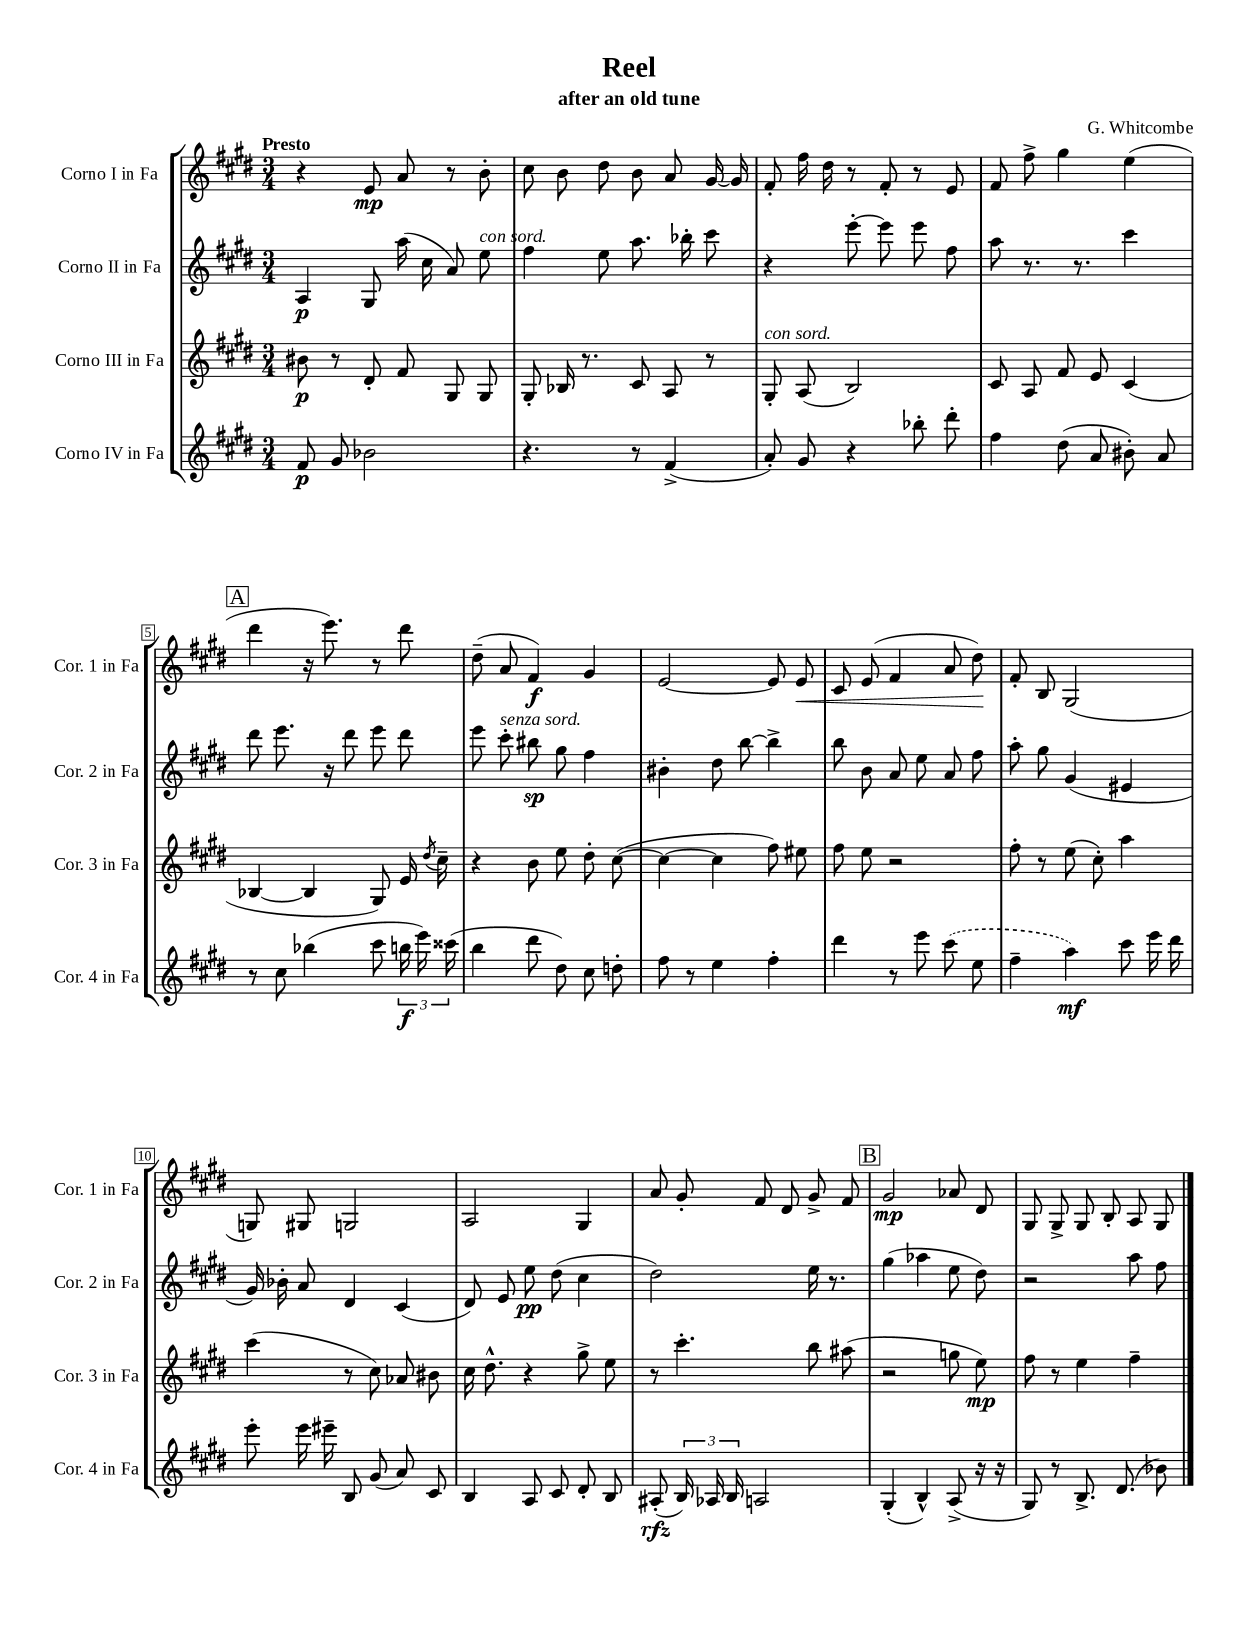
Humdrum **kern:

**kern	**dynam	**kern	**dynam	**kern	**dynam	**kern	**dynam
*part4	*part4	*part3	*part3	*part2	*part2	*part1	*part1
*staff4	*staff4	*staff3	*staff3	*staff2	*staff2	*staff1	*staff1
*I"Corno IV in Fa	*	*I"Corno III in Fa	*	*I"Corno II in Fa	*	*I"Corno I in Fa	*
*I'Cor. 4 in Fa	*	*I'Cor. 3 in Fa	*	*I'Cor. 2 in Fa	*	*I'Cor. 1 in Fa	*
*clefG2	*	*clefG2	*	*clefG2	*	*clefG2	*
*k[f#c#g#d#]	*	*k[f#c#g#d#]	*	*k[f#c#g#d#]	*	*k[f#c#g#d#]	*
*M3/4	*	*M3/4	*	*M3/4	*	*M3/4	*
=1	=1	=1	=1	=1	=1	=1	=1
!	!	!	!	!	!	!LO:TX:a:B:t=Presto	!
8f#/	p	8b#X\	p	4A/	p	4r	.
8g#/	.	8r	.	.	.	.	.
2b-X\	.	8d#'/	.	8G#/	.	8e/	mp
.	.	8f#/	.	(16aa\	.	8a/	.
.	.	.	.	16cc#\	.	.	.
.	.	8G#/	.	8a/)	.	8r	.
!	!	!	!	!LO:TX:a:i:t=con sord.	!	!	!
.	.	8G#/	.	8ee\	.	8b'\	.
=2	=2	=2	=2	=2	=2	=2	=2
4.r	.	8G#'/	.	4ff#\	.	8cc#\	.
.	.	16B-X/	.	.	.	8b\	.
.	.	8.r	.	.	.	.	.
.	.	.	.	8ee\	.	8dd#\	.
8r	.	8c#/	.	8.aa\	.	8b\	.
(4f#^/	.	8A/	.	.	.	8a/	.
.	.	.	.	16bb-X'\	.	.	.
.	.	8r	.	8ccc#\	.	[16g#/	.
.	.	.	.	.	.	16g#/]	.
=3	=3	=3	=3	=3	=3	=3	=3
!	!	!LO:TX:a:i:t=con sord.	!	!	!	!	!
8a'/)	.	8G#'/	.	4r	.	8f#'/	.
8g#/	.	(8A/	.	.	.	16ff#\	.
.	.	.	.	.	.	16dd#\	.
4r	.	2B/)	.	[8eee'\	.	8r	.
.	.	.	.	8eee\]	.	8f#'/	.
8bb-X'\	.	.	.	8eee\	.	8r	.
8ddd#'\	.	.	.	8ff#\	.	8e/	.
=4	=4	=4	=4	=4	=4	=4	=4
4ff#\	.	8c#/	.	8aa\	.	8f#/	.
.	.	8A/	.	8.r	.	8ff#^\	.
(8dd#\	.	8f#/	.	.	.	4gg#\	.
.	.	.	.	8.r	.	.	.
8a/	.	8e/	.	.	.	.	.
8b#X'\)	.	(4c#/	.	4ccc#\	.	(4ee\	.
8a/	.	.	.	.	.	.	.
!!LO:LB:g=z
!!LO:REH:place=s1:t=A
=5	=5	=5	=5	=5	=5	=5	=5
8r	.	[4B-X/	.	8ddd#\	.	4ddd#\	.
8cc#\	.	.	.	8.eee\	.	.	.
(4bb-X\	.	4B-/]	.	.	.	16r	.
.	.	.	.	16r	.	8.eee\)	.
.	.	.	.	8ddd#\	.	.	.
8ccc#\	.	8G#/)	.	8eee\	.	8r	.
24bbn\	f	16e/	.	8ddd#\	.	8ddd#\	.
24eee\)	.	.	.	.	.	.	.
.	.	8qdd#/	.	.	.	.	.
.	.	16cc#~\	.	.	.	.	.
(24ccc##X\	.	.	.	.	.	.	.
=6	=6	=6	=6	=6	=6	=6	=6
4bb\	.	4r	.	8eee\	.	(8dd#~\	.
!	!	!	!	!LO:TX:a:i:t=senza sord.	!	!	!
.	.	.	.	8ccc#'\	.	8a/	.
8ddd#\	.	8b\	.	8bb#X\	sp	4f#/)	f
8dd#\)	.	8ee\	.	8gg#\	.	.	.
8cc#\	.	8dd#'\	.	4ff#\	.	4g#/	.
8ddn'\	.	([8cc#\	.	.	.	.	.
=7	=7	=7	=7	=7	=7	=7	=7
8ff#\	.	4cc#\_	.	4b#X'\	.	[2e/	.
8r	.	.	.	.	.	.	.
4ee\	.	4cc#\]	.	8dd#\	.	.	.
.	.	.	.	[8bb\	.	.	.
4ff#'\	.	8ff#\)	.	4bb^\]	.	8e/]	.
!	!	!	!	!	!	!	!LO:HP:b
.	.	8ee#X\	.	.	.	8e/	<
=8	=8	=8	=8	=8	=8	=8	=8
4ddd#\	.	8ff#\	.	8bb\	.	8c#/	.
.	.	8ee\	.	8b\	.	(8e/	.
8r	.	2r	.	8a/	.	4f#/	.
8eee\	.	.	.	8ee\	.	.	.
(8ccc#\	.	.	.	8a/	.	8a/	.
8ee\	.	.	.	8ff#\	.	8dd#\)	.
.	.	.	.	.	.	.	[
=9	=9	=9	=9	=9	=9	=9	=9
4ff#~\	.	8ff#'\	.	8aa'\	.	8f#'/	.
.	.	8r	.	8gg#\	.	8B/	.
4aa\)	mf	(8ee\	.	(4g#/	.	(2G#/	.
.	.	8cc#'\)	.	.	.	.	.
8ccc#\	.	4aa\	.	4e#X/	.	.	.
16eee\	.	.	.	.	.	.	.
16ddd#\	.	.	.	.	.	.	.
!!LO:LB:g=z
=10	=10	=10	=10	=10	=10	=10	=10
8eee'\	.	(4ccc#\	.	16g#/)	.	8Gn/)	.
.	.	.	.	16b-X'\	.	.	.
16eee\	.	.	.	8a/	.	8G#X/	.
16eee#X~\	.	.	.	.	.	.	.
8B/	.	8r	.	4d#/	.	2Gn/	.
(8g#/	.	8cc#\)	.	.	.	.	.
8a/)	.	8a-X/	.	(4c#/	.	.	.
8c#/	.	8b#X\	.	.	.	.	.
=11	=11	=11	=11	=11	=11	=11	=11
4B/	.	16cc#\	.	8d#/)	.	2A/	.
.	.	8.dd#^^\	.	.	.	.	.
.	.	.	.	8e/	.	.	.
8A/	.	4r	.	8ee\	pp	.	.
8c#/	.	.	.	(8dd#\	.	.	.
8d#'/	.	8gg#^\	.	4cc#\	.	4G#/	.
8B/	.	8ee\	.	.	.	.	.
=12	=12	=12	=12	=12	=12	=12	=12
(8A#X'/	rfz	8r	.	2dd#\)	.	8a/	.
24B/)	.	4.ccc#'\	.	.	.	8g#'/	.
24A-X/	.	.	.	.	.	.	.
24B/	.	.	.	.	.	.	.
2An/	.	.	.	.	.	8f#/	.
.	.	.	.	.	.	8d#/	.
.	.	8bb\	.	16ee\	.	8g#^/	.
.	.	.	.	8.r	.	.	.
.	.	(8aa#X\	.	.	.	8f#/	.
!!LO:REH:place=s1:t=B
=13	=13	=13	=13	=13	=13	=13	=13
(4G#'/	.	2r	.	(4gg#\	.	2g#/	mp
4B^^/)	.	.	.	4aa-X\	.	.	.
(8A^/	.	8ggn\	.	8ee\	.	8a-X/	.
16r	.	8ee\)	mp	8dd#\)	.	8d#/	.
16r	.	.	.	.	.	.	.
=14	=14	=14	=14	=14	=14	=14	=14
8G#/)	.	8ff#\	.	2r	.	8G#/	.
8r	.	8r	.	.	.	8G#^/	.
8.B^/	.	4ee\	.	.	.	8G#/	.
.	.	.	.	.	.	8B'/	.
(8.d#/	.	.	.	.	.	.	.
.	.	4ff#~\	.	8aa\	.	8A/	.
8b-X\)	.	.	.	8ff#\	.	8G#/	.
==	==	==	==	==	==	==	==
*-	*-	*-	*-	*-	*-	*-	*-
